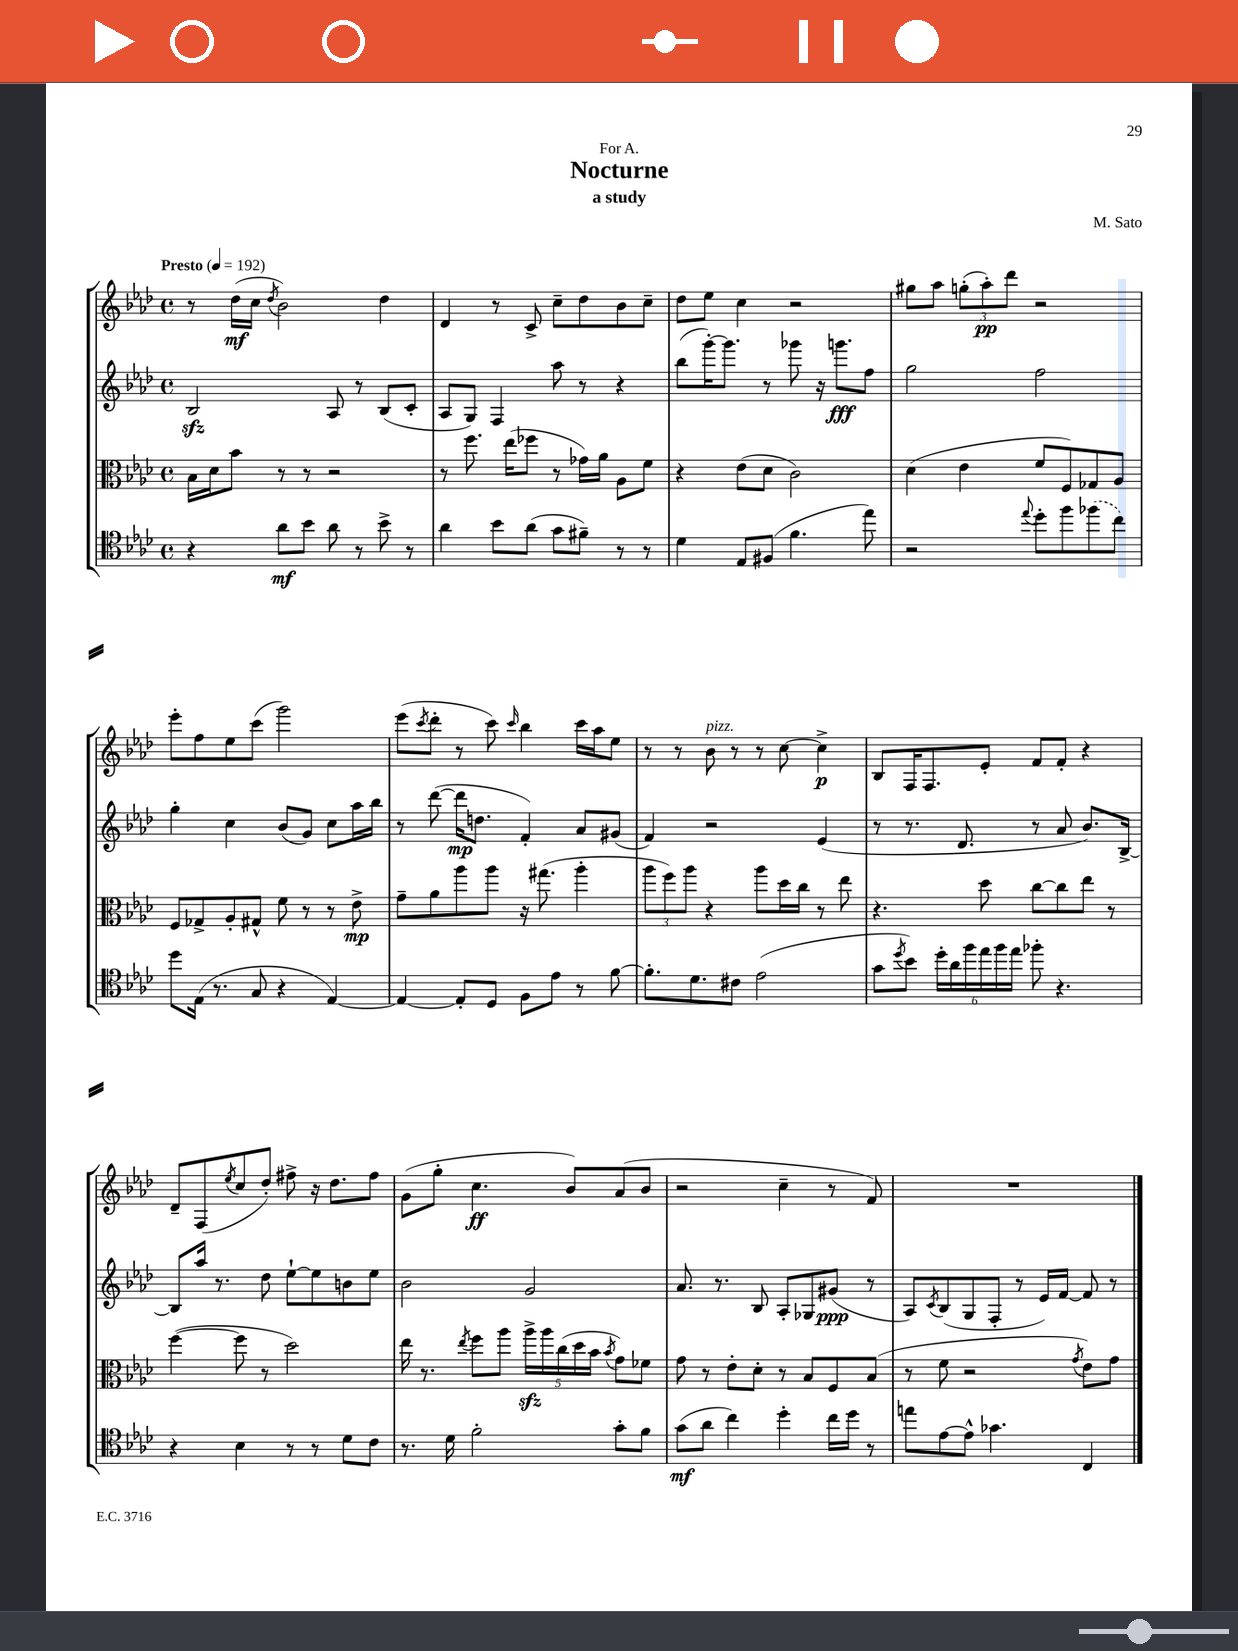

**kern	**kern	**kern	**kern
*staff4	*staff3	*staff2	*staff1
*clefC4	*clefC3	*clefG2	*clefG2
*k[b-e-a-d-]	*k[b-e-a-d-]	*k[b-e-a-d-]	*k[b-e-a-d-]
*M4/4	*M4/4	*M4/4	*M4/4
*met(c)	*met(c)	*met(c)	*met(c)
*MM192	*MM192	*MM192	*MM192
4r	16B-	2B-	8r
.	16d-	.	.
.	8b-	.	(16dd-
.	.	.	16cc
.	.	.	8qdd-
8a-	8r	.	2b-)
8b-	8r	.	.
8a-	2r	8A-	.
8r	.	8r	.
8b-^	.	(8B-	4dd-
8r	.	8c'	.
=	=	=	=
4a-	8r	8A-	4d-
.	8.ff	8G)	.
8b-	.	4F	8r
.	(16ee-	.	.
(8a-	8ff-	.	8c^
8g	8r	8aa-	8cc~
8f#~)	16g-)	8r	8dd-
.	16a-	.	.
8r	8A-	4r	8b-
8r	8f	.	8cc~
=	=	=	=
4d-	4r	(8bb-	8dd-
.	.	[16ggg')	8ee-
.	.	8.ggg]	.
8E-	(8e-	.	4cc
(8F#	8d-	8r	.
4.f	2c)	8ggg-	2r
.	.	16r	.
.	.	8.ggg	.
8ee-)	.	8ff	.
=	=	=	=
2r	(4d-	2gg	8gg#
.	.	.	8aa-
.	4e-	.	(12gg'
.	.	.	12aa-')
.	.	.	12ddd-
8qqee-	.	.	.
8dd-'	8f	2ff	2r
8ff	8F)	.	.
(8ff-	8G-	.	.
8cc)	8A-	.	.
=	=	=	=
8dd-	8F	4gg'	8eee-'
(16E-	8G-^	.	8ff
8.r	.	.	.
.	8A-'	4cc	8ee-
8G	8G#^^	.	(8ccc
4r	8f	(8b-	2ggg)
.	8r	8g)	.
[4E-)	8r	8cc	.
.	8e-^	16aa-	.
.	.	16bb-	.
=	=	=	=
4E-_	8g~	8r	(8eee-
.	.	.	8qccc
.	8a-	([8ddd-	8ddd-'
8E-']	8aa-	16ddd-]	8r
.	.	8.dd	.
8D-	8aa-	.	8ccc)
.	.	.	16qqccc
8F	16r	4f')	4bb-
.	(8.gg#	.	.
8e-	.	.	.
8r	4aa-'	8a-	16ccc
.	.	.	16aa-
[8f	.	(8g#	8ee-
=	=	=	=
8.f']	12aa-	4f)	8r
.	12ff)	.	.
.	.	.	8r
.	12aa-	.	.
8.d-	.	.	.
.	4r	2r	8b-
8c#	.	.	8r
(2e-	8aa-	.	8r
.	16dd-	.	[8cc
.	16cc	.	.
.	8r	(4e-	4cc^]
.	8ee-	.	.
=	=	=	=
8g	4.r	8r	8B-
8qdd-	.	.	.
8b-)	.	8.r	16F
.	.	.	8.F
24dd-'	.	.	.
24a-	.	.	.
.	.	8.d-	.
24ff	.	.	.
24ee-	8dd-	.	8e-'
24ff	.	.	.
24ee-	.	.	.
8ff-'	[8cc	8r	8f
4.r	8cc]	8a-	8f'
.	8ee-	8.b-)	4r
.	8r	.	.
.	.	[16B-^	.
=	=	=	=
4r	([4ff	8B-]	8d-~
.	.	16aa-	(8F
.	.	8.r	.
.	.	.	8qee-
4B-	8ff]	.	8cc
.	8r	8dd-	8dd-')
8r	2dd-)	[8ee-`	8ff#^
8r	.	8ee-]	16r
.	.	.	8.dd-
8d-	.	8b	.
8c	.	8ee-	8ff#
=	=	=	=
8.r	16ee-	2b-	(8g
.	8.r	.	.
.	.	.	8gg'
16d-	.	.	.
.	8qee-	.	.
2f'	8ff	.	4.cc
.	8aa-	.	.
.	20aa-^	2g	.
.	20aa-	.	.
.	(20cc	.	.
.	.	.	8b-)
.	20dd-	.	.
.	20b-	.	.
.	8qb-	.	.
8g'	8g)	.	(8a-
8f	8f-	.	8b-
=	=	=	=
(8g	8g	8.a-	2r
8a-	8r	.	.
.	.	8.r	.
4cc)	8e-'	.	.
.	8d-'	8B-	.
4dd-'	8r	8A-'	4cc~
.	8B-	8G-	.
16cc	8F	(8g#	8r
16dd-	.	.	.
8r	(8B-	8r	8f)
=	=	=	=
8ee	8r	8A-)	1r
.	.	8qc	.
[8e-	8f	(8B-	.
8e-^^]	2r	8G	.
4.g-	.	8F'	.
.	.	8r	.
.	.	16e-)	.
.	.	[16f	.
.	8qg	.	.
4C	8e-)	8f]	.
.	8g	8r	.
==	==	==	==
*-	*-	*-	*-
